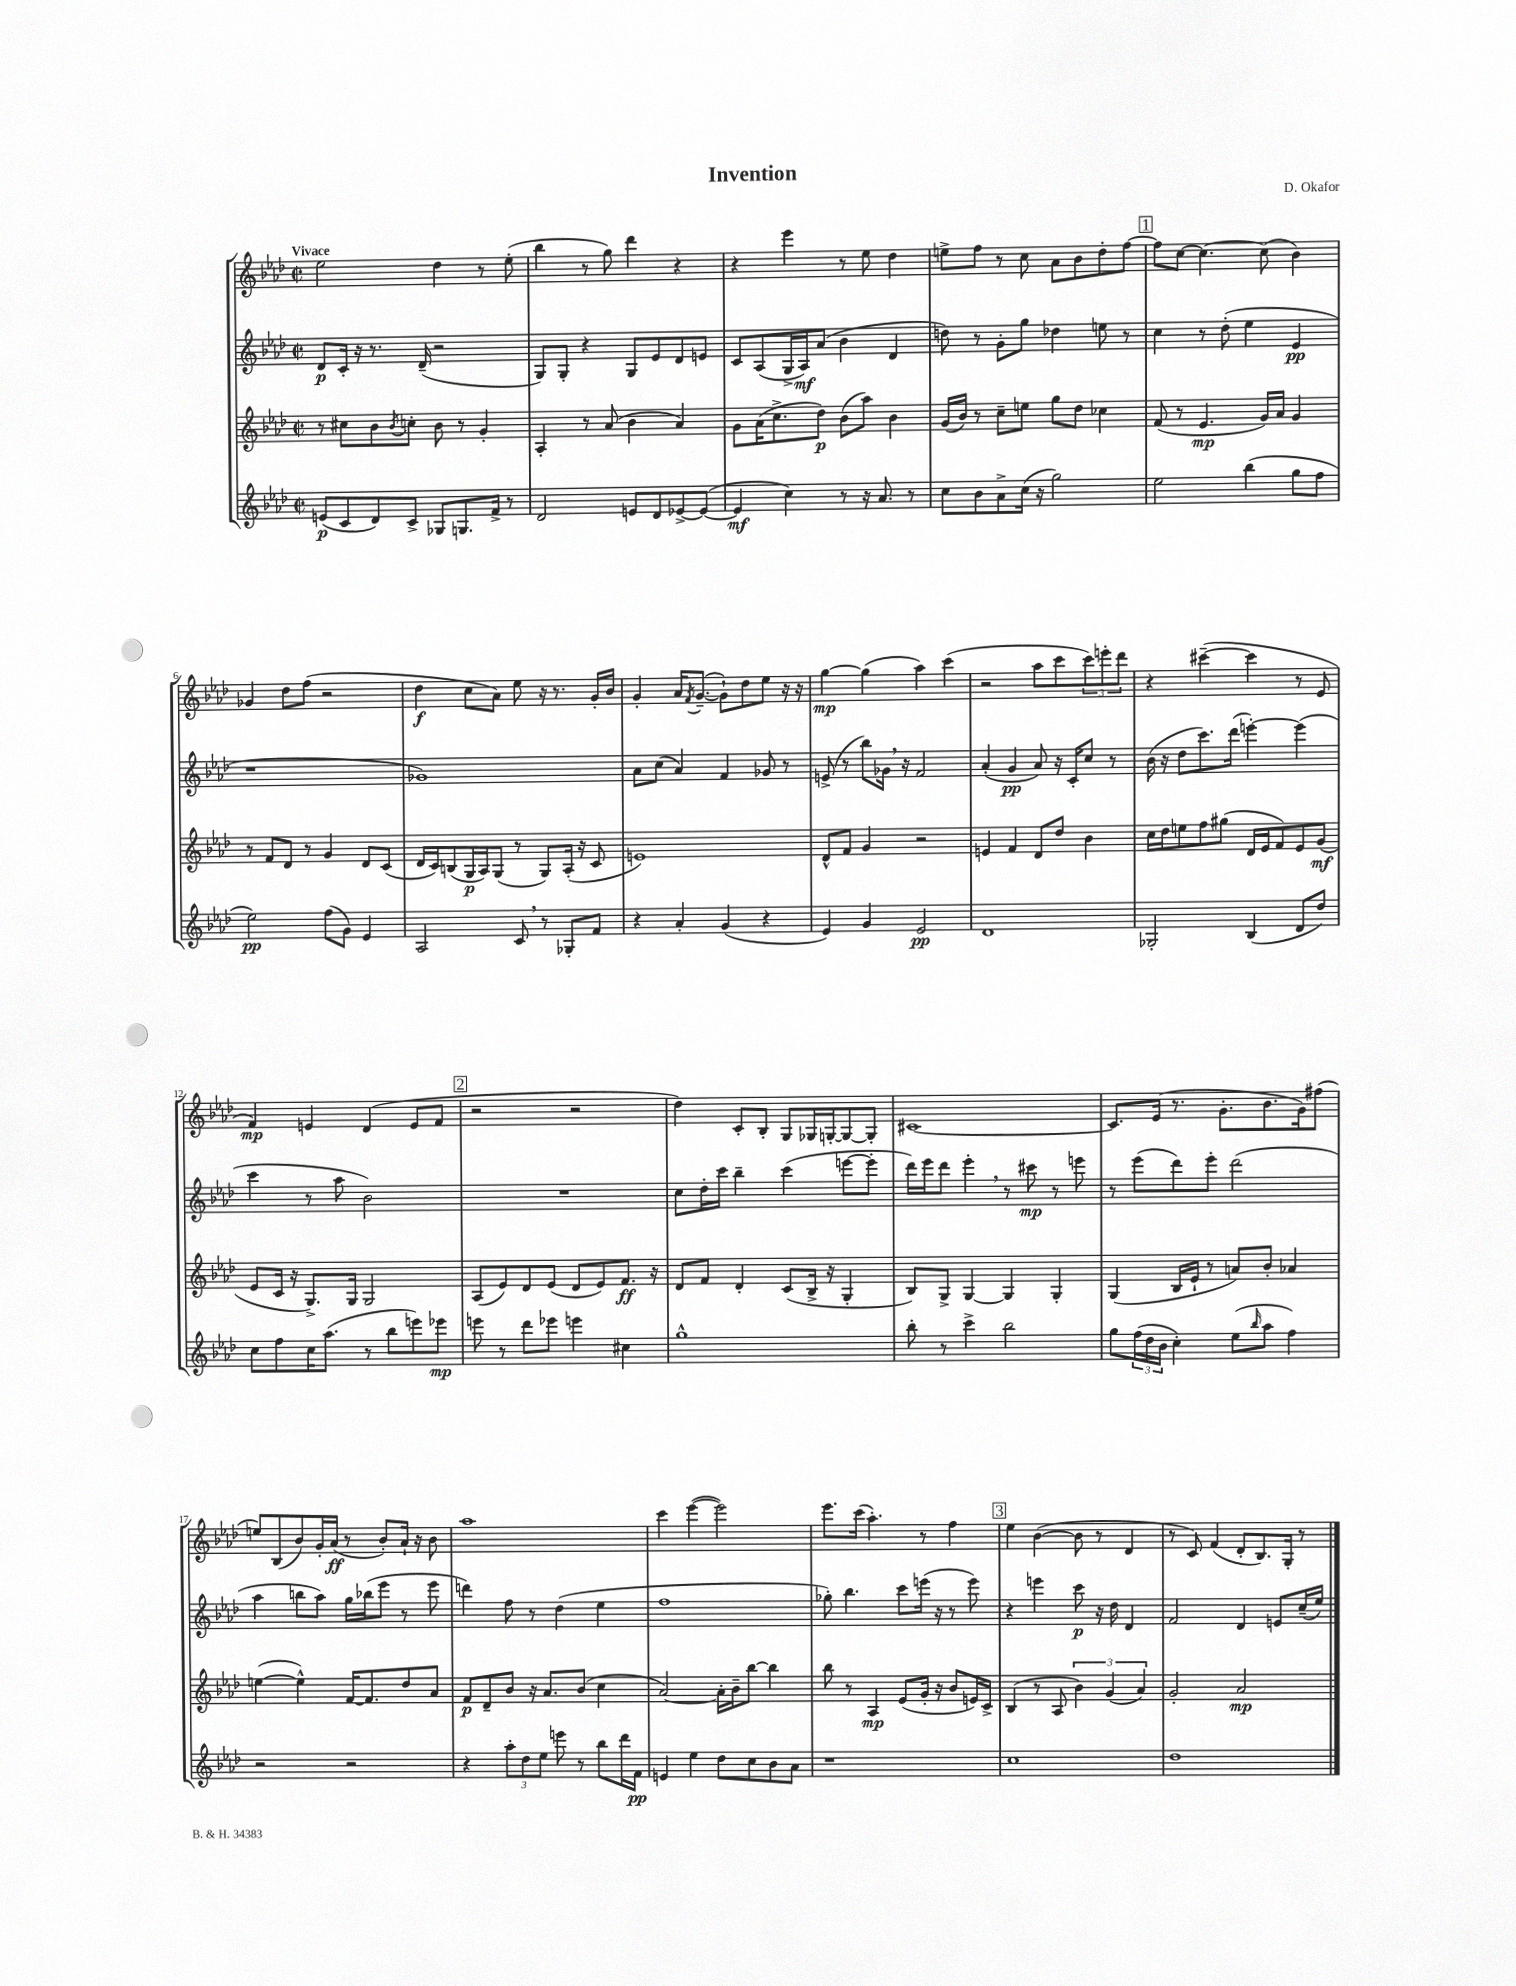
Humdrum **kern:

**kern	**dynam	**kern	**dynam	**kern	**dynam	**kern	**dynam
*part4	*part4	*part3	*part3	*part2	*part2	*part1	*part1
*staff4	*staff4	*staff3	*staff3	*staff2	*staff2	*staff1	*staff1
*clefG2	*	*clefG2	*	*clefG2	*	*clefG2	*
*k[b-e-a-d-]	*	*k[b-e-a-d-]	*	*k[b-e-a-d-]	*	*k[b-e-a-d-]	*
*M2/2	*	*M2/2	*	*M2/2	*	*M2/2	*
*met(c|)	*	*met(c|)	*	*met(c|)	*	*met(c|)	*
=1	=1	=1	=1	=1	=1	=1	=1
!	!	!	!	!	!	!LO:TX:a:B:t=Vivace	!
(8en/L	p	8r	.	8d-/L	p	2ee-\	.
8c/	.	8cc#X\L	.	16c'/Jk	.	.	.
.	.	.	.	16r	.	.	.
8d-/)	.	8b-\	.	8.r	.	.	.
.	.	8qb-/	.	.	.	.	.
8c^/J	.	8ccn'\J	.	.	.	.	.
.	.	.	.	(16d-~/	.	.	.
8G-X/L	.	8b-\	.	2r	.	4dd-\	.
8.Gn/	.	8r	.	.	.	.	.
.	.	4g'/	.	.	.	8r	.
16f^/Jk	.	.	.	.	.	.	.
8r	.	.	.	.	.	(8ee-'\	.
=2	=2	=2	=2	=2	=2	=2	=2
2d-/	.	4A-'/	.	8G/L)	.	4bb-\	.
.	.	.	.	8G'/J	.	.	.
.	.	8r	.	4r	.	8r	.
.	.	(8a-/	.	.	.	8gg\)	.
8en/L	.	4b-\	.	8G/L	.	4ddd-\	.
8d-/	.	.	.	8e-/	.	.	.
[8e-X^/	.	4a-/)	.	8d-/	.	4r	.
(8e-/J_	.	.	.	8en/J	.	.	.
=3	=3	=3	=3	=3	=3	=3	=3
4e-/]	mf	8g\L	.	8c/L	.	4r	.
.	.	(16a-\K	.	(8A-/	.	.	.
.	.	8.cc^\	.	.	.	.	.
4cc\)	.	.	.	16G^/L	.	4eee-\	.
.	.	.	.	16A-/J)	mf	.	.
.	.	8dd-\J)	p	(8a-/J	.	.	.
8r	.	(8b-\L	.	4b-\	.	8r	.
16r	.	8aa-\J)	.	.	.	8ee-\	.
8.a-/	.	.	.	.	.	.	.
.	.	4b-\	.	4d-/	.	4dd-\	.
8r	.	.	.	.	.	.	.
=4	=4	=4	=4	=4	=4	=4	=4
8cc\L	.	(16g/LL	.	8ddn\)	.	8een^\L	.
.	.	16b-/JJ)	.	.	.	.	.
8b-\	.	8r	.	8r	.	8ff\J	.
8a-^\	.	8cc~\L	.	8g'\L	.	8r	.
(16cc\Jk	.	8een\J	.	8gg\J	.	8cc\	.
16r	.	.	.	.	.	.	.
2gg\)	.	8gg\L	.	4dd-X\	.	8a-\L	.
.	.	8dd-\J	.	.	.	8b-\	.
.	.	4cc-X\	.	8een\	.	8dd-'\	.
.	.	.	.	8r	.	[8ff\J	.
!!LO:REH:place=s1:t=1
=5	=5	=5	=5	=5	=5	=5	=5
2ee-\	.	(8f/	.	4cc\	.	8ff\L]	.
.	.	8r	.	.	.	[8cc\J	.
.	.	4.e-/	mp	8r	.	4.cc\_	.
.	.	.	.	(8dd-'\	.	.	.
(4bb-\	.	.	.	4ee-\	.	.	.
.	.	16g/LL)	.	.	.	(8cc\]	.
.	.	16a-/JJ	.	.	.	.	.
8gg\L	.	4g/	.	4e-/	pp	4b-\)	.
8ff\J	.	.	.	.	.	.	.
!!LO:LB:g=z
=6	=6	=6	=6	=6	=6	=6	=6
2ee-\)	pp	8r	.	1r	.	4g-X/	.
.	.	8f/L	.	.	.	.	.
.	.	8d-/J	.	.	.	8dd-\L	.
.	.	8r	.	.	.	(8ff\J	.
(8ff\L	.	4g/	.	.	.	2r	.
8g\J)	.	.	.	.	.	.	.
4e-/	.	8d-/L	.	.	.	.	.
.	.	(8c/J	.	.	.	.	.
=7	=7	=7	=7	=7	=7	=7	=7
2A-/	.	16d-/LL	.	1g-X)	.	4dd-\	f
.	.	16c/J)	.	.	.	.	.
.	.	(8Bn/	.	.	.	.	.
.	.	16G/L	p	.	.	8cc\L	.
.	.	16A-/J)	.	.	.	.	.
.	.	(8G/J	.	.	.	8a-\J)	.
8c,/	.	8r	.	.	.	8ee-\	.
8r	.	8G/L)	.	.	.	16r	.
.	.	.	.	.	.	8.r	.
8G-X'/L	.	(16A-'/Jk	.	.	.	.	.
.	.	16r	.	.	.	.	.
8f/J	.	8c/	.	.	.	16g'/LL	.
.	.	.	.	.	.	16b-/JJ	.
=8	=8	=8	=8	=8	=8	=8	=8
4r	.	1en)	.	8a-\L	.	4g'/	.
.	.	.	.	(8cc\J	.	.	.
4a-'/	.	.	.	4a-/)	.	16a-/KL	.
.	.	.	.	.	.	8qf/	.
.	.	.	.	.	.	([8.g~/J	.
(4g/	.	.	.	4f/	.	8g`\L])	.
.	.	.	.	.	.	8dd-\	.
4r	.	.	.	8g-X/	.	8ee-\J	.
.	.	.	.	8r	.	16r	.
.	.	.	.	.	.	16r	.
=9	=9	=9	=9	=9	=9	=9	=9
4e-/)	.	8d-^^/L	.	(8en^/	.	[4gg\	mp
.	.	8f/J	.	8r	.	.	.
4g/	.	4g/	.	8bb-\L)	.	(4gg\]	.
.	.	.	.	16g-X,\Jk	.	.	.
.	.	.	.	16r	.	.	.
2e-/	pp	2r	.	2f/	.	4aa-\)	.
.	.	.	.	.	.	(4ccc\	.
=10	=10	=10	=10	=10	=10	=10	=10
1d-	.	4en/	.	(4a-'/	.	2r	.
.	.	4f/	.	4g/	pp	.	.
.	.	8d-/L	.	8a-/)	.	8aa-\L	.
.	.	8dd-/J	.	16r	.	8ccc\	.
.	.	.	.	16c'/KL	.	.	.
.	.	4b-\	.	8cc/J	.	12ccc\)	.
.	.	.	.	.	.	12eeen'\	.
.	.	.	.	8r	.	.	.
.	.	.	.	.	.	12ddd-\J	.
=11	=11	=11	=11	=11	=11	=11	=11
2G-X'/	.	16cc\LL	.	(16b-\	.	4r	.
.	.	16dd-\J	.	16r	.	.	.
.	.	8een\	.	8dd-\L	.	.	.
.	.	8ff\	.	8.ccc\)	.	([4ccc#X~\	.
.	.	(8gg#X\J	.	.	.	.	.
.	.	.	.	(16ddd-\Jk	.	.	.
(4B-/	.	16d-/LL	.	[4eeen'\)	.	4ccc#\]	.
.	.	16e-/J	.	.	.	.	.
.	.	8f/)	.	.	.	.	.
8d-/L	.	8e-/	.	(4eee\]	.	8r	.
8dd-/J)	.	(8g/J	mf	.	.	8e-/	.
!!LO:LB:g=z
=12	=12	=12	=12	=12	=12	=12	=12
8cc\L	.	8e-/L	.	4ccc\	.	4f/)	mp
8ff\	.	16c/Jk	.	.	.	.	.
.	.	16r	.	.	.	.	.
16cc\K	.	8.G^/L)	.	8r	.	4en/	.
(8.aa-\J	.	.	.	.	.	.	.
.	.	.	.	8aa-\	.	.	.
.	.	16G/Jk	.	.	.	.	.
8r	.	2G/	.	2b-\)	.	(4d-/	.
8bb-\L	.	.	.	.	.	.	.
8eeen\)	.	.	.	.	.	8e/L	.
8eee-X\J	mp	.	.	.	.	8f/J	.
!!LO:REH:place=s1:t=2
=13	=13	=13	=13	=13	=13	=13	=13
8eeen\	.	(8A-/L	.	1r	.	2r	.
8r	.	8e-/)	.	.	.	.	.
8ddd-\L	.	8d-/	.	.	.	.	.
8eee-X\J	.	(8e-/J	.	.	.	.	.
4eeen\	.	8d-/L	.	.	.	2r	.
.	.	8e-/)	.	.	.	.	.
4cc#X\	.	8.f/J	ff	.	.	.	.
.	.	16r	.	.	.	.	.
=14	=14	=14	=14	=14	=14	=14	=14
1gg^^	.	8d-/L	.	8cc\L	.	4dd-\)	.
.	.	8f/J	.	16dd-'\L	.	.	.
.	.	.	.	16ccc\JJ	.	.	.
.	.	4d-'/	.	4bb-~\	.	8c'/L	.
.	.	.	.	.	.	8B-'/J	.
.	.	(8c/L	.	(4ccc\	.	8G/L	.
.	.	16B-^/Jk	.	.	.	16G-X/L	.
.	.	16r	.	.	.	[16Gn'/J	.
.	.	4G'/	.	[8eeen\L	.	8G/_	.
.	.	.	.	8eee'\J]	.	8G'/J]	.
=15	=15	=15	=15	=15	=15	=15	=15
8bb-'\	.	8B-/L)	.	16ddd-\LL)	.	[1c#X	.
.	.	.	.	16eee-\J	.	.	.
8r	.	8G^/J	.	8ddd-\J	.	.	.
4ccc^\	.	[4G/	.	4eee-',\	.	.	.
2bb-\	.	4G/]	.	8r	.	.	.
.	.	.	.	8ccc#X\	mp	.	.
.	.	4G'/	.	8r	.	.	.
.	.	.	.	8eeen\	.	.	.
=16	=16	=16	=16	=16	=16	=16	=16
8gg\L	.	(4G/	.	8r	.	8.c#/L]	.
(24ff\L	.	.	.	(8eee-\L	.	.	.
24dd-\	.	.	.	.	.	.	.
.	.	.	.	.	.	(16e-/Jk	.
24b-\JJ	.	.	.	.	.	.	.
4cc'\)	.	16B-/LL	.	8ddd-\)	.	8.r	.
.	.	16e-`/JJ	.	.	.	.	.
.	.	8r	.	8eee-'\J	.	.	.
.	.	.	.	.	.	8.g'\L	.
(8ee-\L	.	8an/L)	.	(2ddd-\	.	.	.
16qqbb-/	.	.	.	.	.	.	.
8aa-\J	.	8b-'/J	.	.	.	8.b-\	.
4ff\)	.	4a-X/	.	.	.	.	.
.	.	.	.	.	.	16g\k)	.
.	.	.	.	.	.	(8ff#X\J	.
!!LO:LB:g=z
=17	=17	=17	=17	=17	=17	=17	=17
2r	.	([4een\	.	4aa-\	.	8een/L)	.
.	.	.	.	.	.	(8B-/	.
.	.	4ee^^\])	.	8bbn\L	.	8b-/)	.
.	.	.	.	8aa-\J)	.	16g'/L	.
.	.	.	.	.	.	(16a-/JJ	ff
2r	.	[16f/KL	.	16gg\LL	.	8r	.
.	.	8.f/]	.	(16bb-X\J	.	.	.
.	.	.	.	8eee-\J	.	8b-'/L)	.
.	.	8dd-/	.	8r	.	16a-`/Jk	.
.	.	.	.	.	.	16r	.
.	.	8a-/J	.	8eee-\	.	8b-\	.
=18	=18	=18	=18	=18	=18	=18	=18
4r	.	8f/L	p	4dddn\)	.	1aa-	.
.	.	8d-~/	.	.	.	.	.
12aa-'\L	.	8b-/J	.	8ff\	.	.	.
12dd-\	.	.	.	.	.	.	.
.	.	16r	.	8r	.	.	.
12ee-\J	.	.	.	.	.	.	.
.	.	8.a-/L	.	.	.	.	.
8eeen\	.	.	.	(4dd-\	.	.	.
8r	.	(8b-/J	.	.	.	.	.
8bb-\L	.	4cc\	.	4ee-\	.	.	.
16ddd-\L	.	.	.	.	.	.	.
16f\JJ	pp	.	.	.	.	.	.
=19	=19	=19	=19	=19	=19	=19	=19
4en/	.	[2a-/)	.	1ff	.	4ccc\	.
4ee-\	.	.	.	.	.	([4eee-\	.
8dd-\L	.	16a-'\LL]	.	.	.	2eee-\])	.
.	.	16b-~\J	.	.	.	.	.
8cc\	.	[8bb-\J	.	.	.	.	.
8b-\	.	4bb-\]	.	.	.	.	.
8a-\J	.	.	.	.	.	.	.
=20	=20	=20	=20	=20	=20	=20	=20
1r	.	8bb-\	.	8gg-X'\)	.	8.eee-\L	.
.	.	8r	.	4.bb-\	.	.	.
.	.	.	.	.	.	(16ccc\Jk	.
.	.	4A-/	mp	.	.	4.aa-'\)	.
.	.	(8e-/L	.	8ccc\L	.	.	.
.	.	16g'/Jk	.	(16eeen\Jk	.	8r	.
.	.	16r	.	16r	.	.	.
.	.	8b-/L	.	8r	.	4ff\	.
.	.	16en/L)	.	8eee\)	.	.	.
.	.	16c^/JJ	.	.	.	.	.
!!LO:REH:place=s1:t=3
=21	=21	=21	=21	=21	=21	=21	=21
1cc	.	(4B-/	.	4r	.	4ee-\	.
.	.	8r	.	4eeen\	.	([4b-\	.
.	.	8A-/	.	.	.	.	.
.	.	6b-\)	.	8ccc\	p	8b-\]	.
.	.	.	.	16r	.	8r	.
.	.	(6g/	.	.	.	.	.
.	.	.	.	16dd-\	.	.	.
.	.	.	.	4d-/	.	4d-/	.
.	.	6a-/)	.	.	.	.	.
=22	=22	=22	=22	=22	=22	=22	=22
1dd-	.	2g'/	.	2f/	.	8r	.
.	.	.	.	.	.	8c/)	.
.	.	.	.	.	.	(4f/	.
.	.	2a-/	mp	4d-/	.	8d-'/L	.
.	.	.	.	.	.	8.B-/)	.
.	.	.	.	8en/L	.	.	.
.	.	.	.	.	.	16G'/Jk	.
.	.	.	.	(16cc~/L	.	8r	.
.	.	.	.	16ee-/JJ)	.	.	.
==	==	==	==	==	==	==	==
*-	*-	*-	*-	*-	*-	*-	*-
